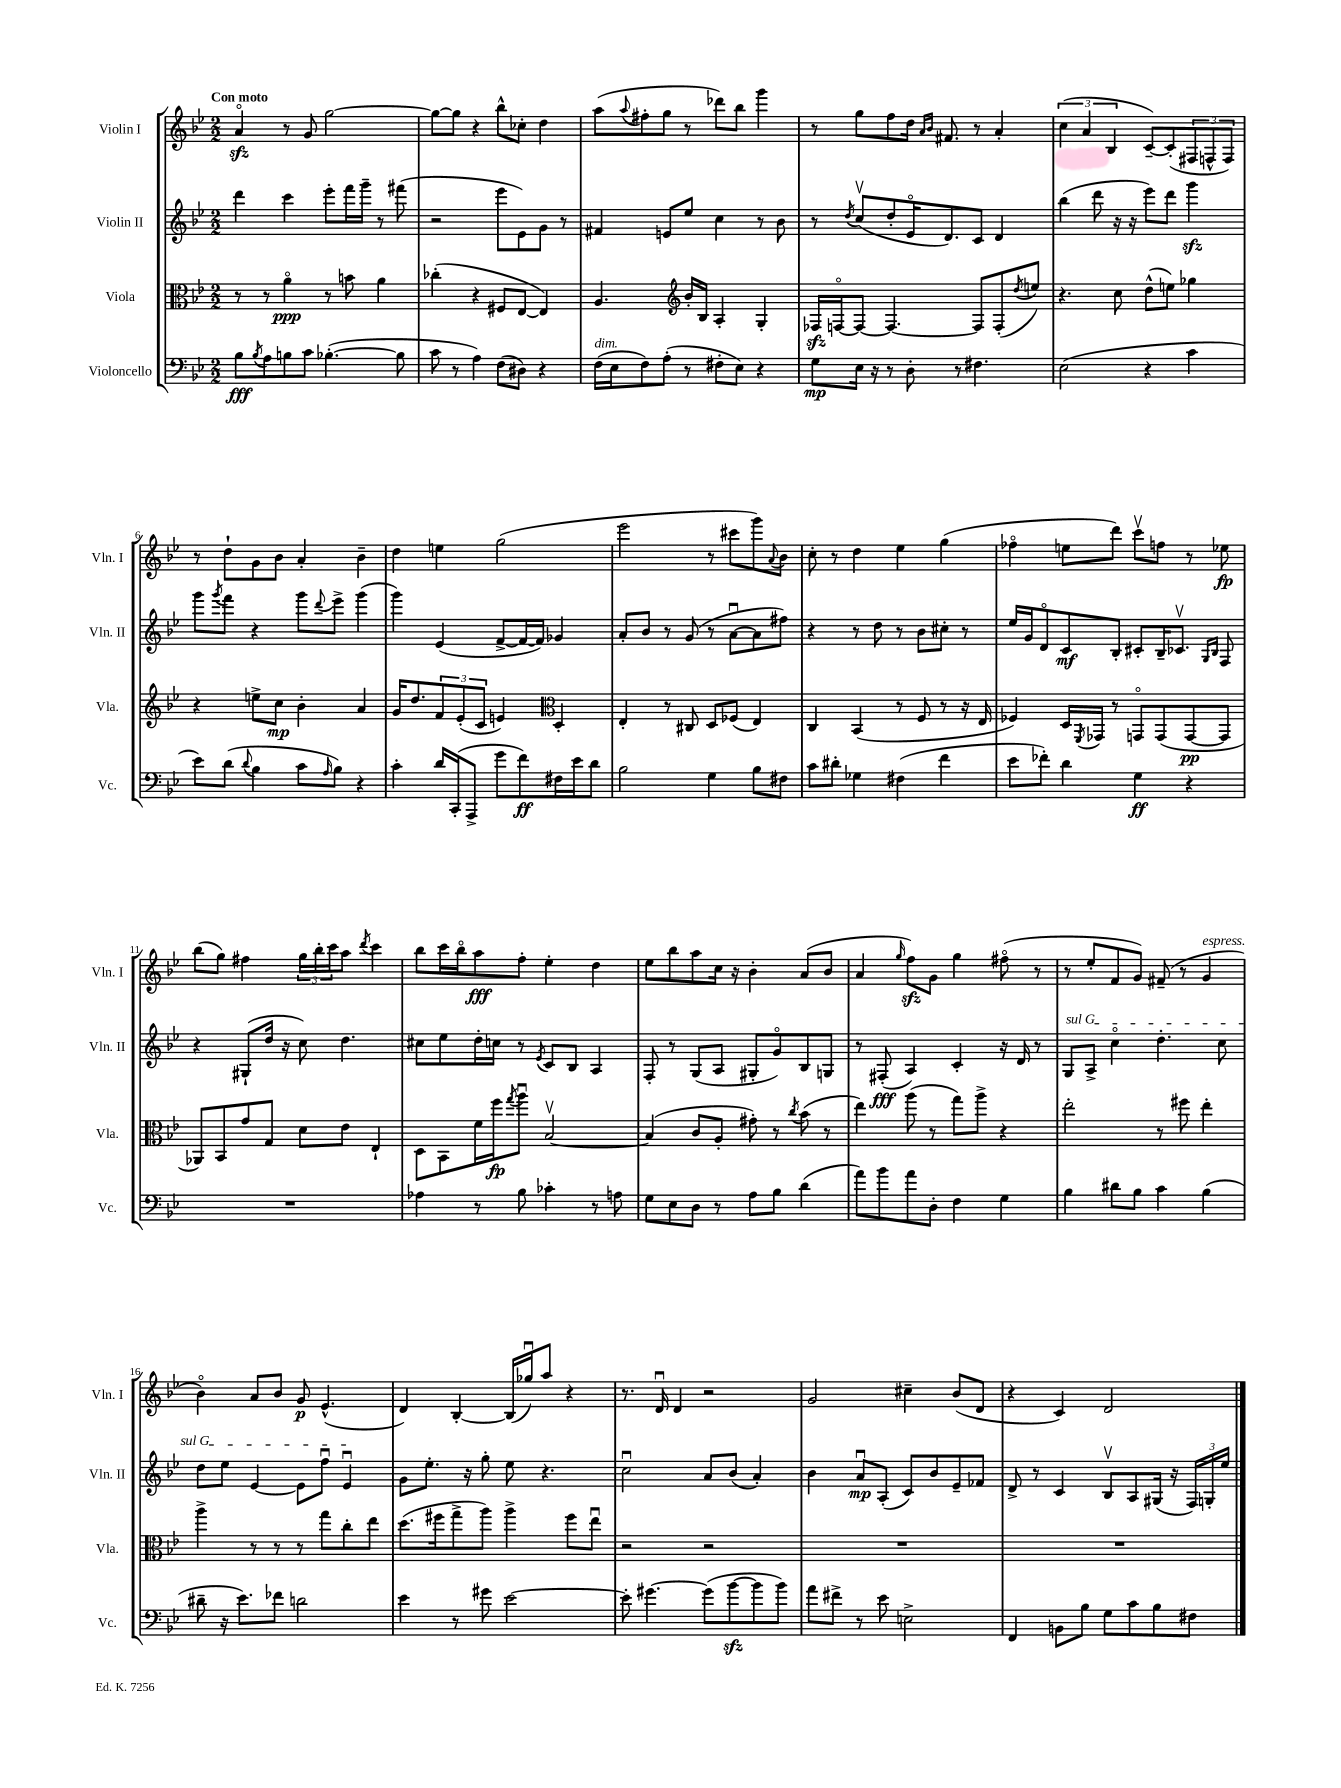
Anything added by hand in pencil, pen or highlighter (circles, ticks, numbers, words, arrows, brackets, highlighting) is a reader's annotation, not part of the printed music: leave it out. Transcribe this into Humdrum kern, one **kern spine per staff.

**kern	**kern	**kern	**kern
*staff4	*staff3	*staff2	*staff1
*clefF4	*clefC3	*clefG2	*clefG2
*k[b-e-]	*k[b-e-]	*k[b-e-]	*k[b-e-]
*M2/2	*M2/2	*M2/2	*M2/2
8B-	8r	4ddd	4ao
8qB-	.	.	.
8A	8r	.	.
8B	4ao	4ccc	8r
8c	.	.	8g
([4.B-'	8r	8eee-'	[2gg
.	8b	16fff	.
.	.	16ggg~	.
.	4a	8r	.
8B-]	.	(8fff#	.
=	=	=	=
8c	(4cc-'	2r	8gg_
8r	.	.	8gg]
4A)	4r	.	4r
(8F	8F#	8eee-	8bb-^^
8D#)	[8E-	8e-)	8cc-'
4r	4E-])	8g	4dd
.	.	8r	.
=	=	=	=
(16F	4.A	4f#	(8aa
16E-	.	.	.
.	.	.	8qqaa
8F)	.	.	8ff#'
(8A'	.	8e	8gg
*	*clefG2	*	*
8r	16b-'	8ee-	8r
.	16B-	.	.
8F#'	4A'	4cc	8ddd-)
8E-)	.	.	8bb-
4r	4G'	8r	4ggg
.	.	8b-	.
=	=	=	=
8G	16F-	8r	8r
.	[16Fo	.	.
.	.	8qdd	.
16E-	8F_	(8ccv	8gg
16r	.	.	.
8r	4.F_	8dd'	8ff
8D'	.	16e-o	16dd
.	.	.	16qqa
.	.	.	16qqb-
.	.	8.d)	8.f#
8r	.	.	.
4.F#	8F]	8c	8r
.	(8F'	4d	4a'
.	8qdd	.	.
.	8ee)	.	.
=	=	=	=
(2E-	4.r	(4bb-	(6cc
.	.	.	6a
.	.	8ddd	.
.	.	.	6B-
.	8cc	16r	.
.	.	16r	.
4r	(8dd^^	8eee-)	[8c~)
.	8ee)	8ddd	(8c']
4c	4gg-	4ggg	12F#
.	.	.	12F^^
.	.	.	12F)
=	=	=	=
8e-)	4r	8ggg	8r
.	.	8qggg	.
(8d	.	8fff	8dd`
8qqd	.	.	.
4B-	8ee^	4r	8g
.	8cc	.	8b-
8c	4b-'	8ggg	4a'
16qqA	.	8qqddd	.
8B-)	.	8eee-^	.
4r	4a	(4ggg	4b-~
=	=	=	=
4c'	16g	4ggg)	4dd
.	8.dd	.	.
16d	12f	(4e-	4ee
(16CC'	.	.	.
.	(12e-'	.	.
8AAA^	.	.	.
.	12c	.	.
8g	4e)	[8f^	(2gg
8f)	.	16f_	.
.	.	16f])	.
*	*clefC3	*	*
16F#	4D'	4g-	.
16e-	.	.	.
8d	.	.	.
=	=	=	=
2B-	4E-'	8a'	2eee-
.	.	8b-	.
.	8r	8r	.
.	8C#	(8g	.
4G	8D	8r	8r
.	(8F-	[8au	8ccc#
8B-	4E-)	8a]	8ggg)
.	.	.	8qqa
8F#	.	8ff#)	8b-
=	=	=	=
8c	4C	4r	8cc'
8d#'	.	.	8r
4G-	(4BB-	8r	4dd
.	.	8dd	.
(4F#	8r	8r	4ee-
.	8F	8b-	.
4f	8r	8cc#'	(4gg
.	16r	8r	.
.	16E-	.	.
=	=	=	=
8e-	4F-)	16ee-	4ff-o
.	.	16g	.
8f-')	.	8do	.
4d	16D	8c	8ee
.	8qFF	.	.
.	16GG-	.	.
.	8r	8B-'	8ddd)
4G	8GGo	8c#'	8cccv
.	(8GG	16B-~	8ff
.	.	8.c-v	.
4r	[8GG	.	8r
.	.	16qqG	.
.	.	16qqB-	.
.	8GG]	8F	8ee-
=	=	=	=
1r	8AA-)	4r	(8bb-
.	8BB-	.	8gg)
.	8g	(8G#`	4ff#
.	8G	16dd	.
.	.	16r	.
.	8d	8cc)	24gg
.	.	.	24bb-'
.	.	.	24ccc
.	8e-	4.dd	8aa
.	.	.	8qddd
.	4E-`	.	4ccc
=	=	=	=
4A-	8D	8cc#	8bb-
.	8BB-	8ee-	16ccc
.	.	.	16bb-o
8r	16f	16dd'	8aa
.	16ff	16cc	.
.	8qgg	.	.
8B-	8aau	8r	8ff'
.	.	8qe-	.
4c-'	[2B-v	8c	4ee-'
.	.	8B-	.
8r	.	4A	4dd
8A	.	.	.
=	=	=	=
8G	(4B-]	8F'	8ee-
8E-	.	8r	8bb-
8D	8c	(8G	8aa
8r	8A'	8A	16cc
.	.	.	16r
8A	8g#')	8G#'	4b-'
8B-	8r	8go)	.
.	8qcc	.	.
(4d	(8b-	8B-	(8a
.	8r	8G	8b-
=	=	=	=
8a)	4ee-)	8r	4a
8b-	.	(8F#'	.
.	.	.	16qqgg
8a	(8aa	4A)	8ff)
8D'	8r	.	8g
4F	8gg)	4c'	4gg
.	8aa^	.	.
4G	4r	16r	(8ff#o
.	.	16d	.
.	.	8r	8r
=	=	=	=
4B-	2ee-'	8G	8r
.	.	8A^	8ee-'
8d#	.	4cco	8f
8B-	.	.	8g)
4c	8r	4.dd'	(8f#~
.	8ff#	.	8r
(4B-	4ee-'	.	4g
.	.	8cc	.
=	=	=	=
8d#~	4aa^	8dd	4b-o)
16r	.	8ee-	.
8.e-)	.	.	.
.	8r	[4e-	8a
8f-	8r	.	8b-
2d	8r	8e-]	8g
.	8gg	8ffu	(4.e-^^
.	8cc'	4e-u	.
.	8ee-	.	.
=	=	=	=
4e-	(8.dd	8g	4d)
.	.	8.ee-'	.
.	16ff#	.	.
8r	8gg^	.	[4B-'
.	.	16r	.
8g#	8aa)	8gg'	.
[2e-	4aa^	8ee-	(16B-]
.	.	.	16gg-u)
.	.	4.r	8aa
.	8ff#	.	4r
.	8ee-u	.	.
=	=	=	=
8e-']	2r	2ccu	8.r
[4.g#	.	.	.
.	.	.	16du
.	.	.	4d
(8g#]	2r	8a	2r
[8b-	.	(8b-	.
8b-]	.	4a')	.
8b-)	.	.	.
=	=	=	=
8a	1r	4b-	2g
8f#^	.	.	.
8r	.	8au	.
8e-	.	(8A'	.
2E^	.	8c)	4cc#~
.	.	8b-	.
.	.	8e-~	(8b-
.	.	8f-	8d
=	=	=	=
4FF	1r	8d^	4r
.	.	8r	.
8BB	.	4c	4c)
8B-	.	.	.
8G	.	8B-v	2d
8c	.	8A	.
8B-	.	(16G#	.
.	.	16r	.
8F#	.	24F)	.
.	.	24G'	.
.	.	24ee-	.
==	==	==	==
*-	*-	*-	*-
